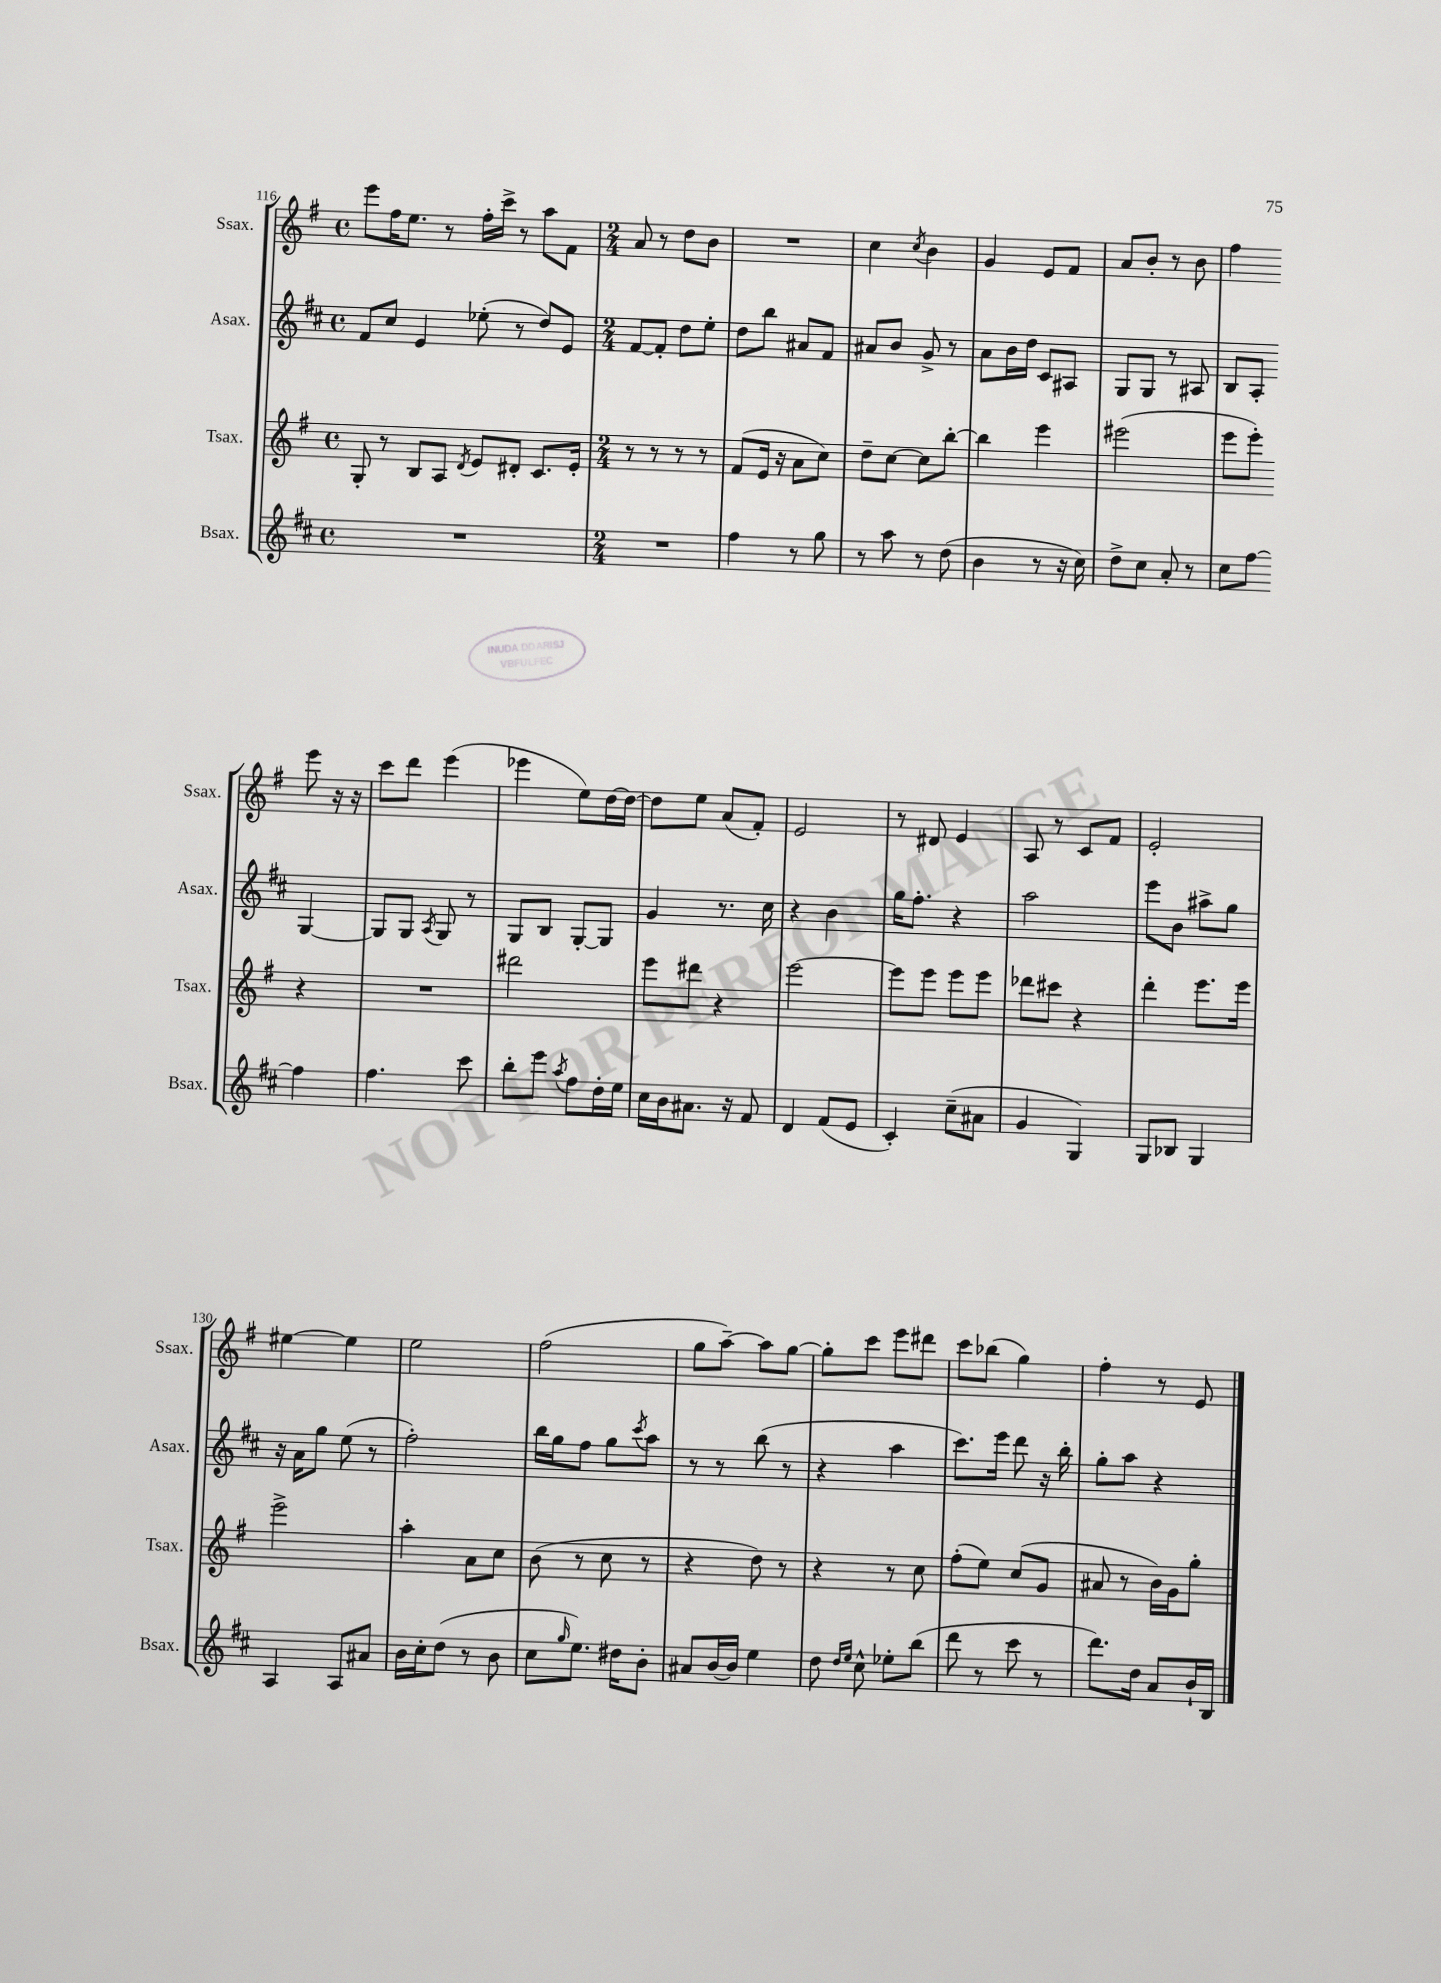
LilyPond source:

<<
\new StaffGroup <<
\new Staff = "s0" \with { instrumentName = "Ssax." shortInstrumentName = "Ssax." } {
    \clef treble \key g \major \defaultTimeSignature \time 4/4
    e'''8 fis''16 e''8. r8 fis''16-. c'''16-> r8 a''8 fis'8 |
    \numericTimeSignature \time 2/4 a'8 r8 d''8 b'8 |
    R2 |
    c''4 \acciaccatura { c''8 } b'4 |
    g'4 e'8 fis'8 |
    a'8 b'8-. r8 b'8 |
    fis''4 e'''8 r16 r16 |
    c'''8 d'''8 e'''4( |
    ees'''4 e''8) d''16~ d''16~ |
    d''8 e''8 a'8( fis'8-.) |
    e'2 |
    r8 dis'8 e'4 |
    a8 r8 c'8 fis'8 |
    e'2-. |
    eis''4~ eis''4 |
    e''2 |
    fis''2( |
    g''8 a''8~--) a''8 g''8~ |
    g''8-. c'''8 e'''8 dis'''8 |
    c'''8 bes''8( g''4) |
    fis''4-. r8 e'8 \bar "|." |
}
\new Staff = "s1" \with { instrumentName = "Asax." shortInstrumentName = "Asax." } {
    \clef treble \key d \major \defaultTimeSignature \time 4/4
    fis'8 cis''8 e'4 ees''8-.( r8 d''8) e'8 |
    \numericTimeSignature \time 2/4 fis'8~ fis'8-. d''8 e''8-. |
    d''8 b''8 ais'8 fis'8 |
    ais'8 b'8 g'8-> r8 |
    a'8 b'16 d''16 cis'8 ais8 |
    g8 g8 r8 ais8 |
    b8 a8-. g4~ |
    g8 g8 \acciaccatura { a8 } g8 r8 |
    g8 b8 g8~-. g8 |
    g'4 r8. cis''16 |
    r4 b'4 |
    g''16 fis''8.-. r4 |
    a''2 |
    e'''8 b'8 ais''8-> g''8 |
    r16 a'16 g''8 e''8( r8 |
    fis''2-.) |
    b''16 g''16 fis''8 g''8 \acciaccatura { cis'''8 } a''8 |
    r8 r8 b''8( r8 |
    r4 a''4 |
    cis'''8.) e'''16 d'''8 r16 b''16-. |
    g''8-. a''8 r4 \bar "|." |
}
\new Staff = "s2" \with { instrumentName = "Tsax." shortInstrumentName = "Tsax." } {
    \clef treble \key g \major \defaultTimeSignature \time 4/4
    g8-. r8 b8 a8 \acciaccatura { d'8 } e'8 dis'8-. c'8. e'16-. |
    \numericTimeSignature \time 2/4 r8 r8 r8 r8 |
    fis'8( e'16 r16 a'8 c''8) |
    d''8-- c''8~ c''8 b''8~-. |
    b''4 e'''4 |
    eis'''2( |
    e'''8 e'''8-.) r4 |
    R2 |
    dis'''2 |
    e'''8 dis'''8 r4 |
    e'''2~ |
    e'''8 e'''8 e'''8 e'''8 |
    des'''8 cis'''8 r4 |
    d'''4-. e'''8. e'''16 |
    e'''2-> |
    a''4-. a'8 c''8 |
    b'8( r8 c''8 r8 |
    r4 d''8) r8 |
    r4 r8 c''8 |
    fis''8-.( e''8) c''8( g'8 |
    ais'8 r8 b'16) g'16 g''8-. \bar "|." |
}
\new Staff = "s3" \with { instrumentName = "Bsax." shortInstrumentName = "Bsax." } {
    \clef treble \key d \major \defaultTimeSignature \time 4/4
    R1 |
    \numericTimeSignature \time 2/4 R2 |
    fis''4 r8 g''8 |
    r8 a''8 r8 d''8( |
    b'4 r8 r16 cis''16) |
    d''8-> cis''8 a'8-. r8 |
    cis''8 fis''8~ fis''4 |
    fis''4. cis'''8 |
    b''8-. e'''8 \acciaccatura { a''8 } fis''8 d''16-. e''16 |
    cis''16 b'16 ais'8. r16 fis'8 |
    d'4 fis'8( e'8 |
    cis'4-.) cis''8--( ais'8 |
    g'4 g4) |
    g8 bes8 g4 |
    a4 a8 ais'8 |
    b'16 cis''16-. d''8( r8 b'8 |
    cis''8 \grace { g''16 } e''8.) dis''16 b'8-. |
    ais'8 b'16~ b'16 e''4 |
    d''8 \grace { d''16 e''16 } cis''8-^ ees''8-. b''8( |
    d'''8 r8 cis'''8 r8 |
    d'''8.) d''16 a'8 b'16-! b16 \bar "|." |
}
>>
>>
\layout { \context { \Score currentBarNumber = #116 } }
